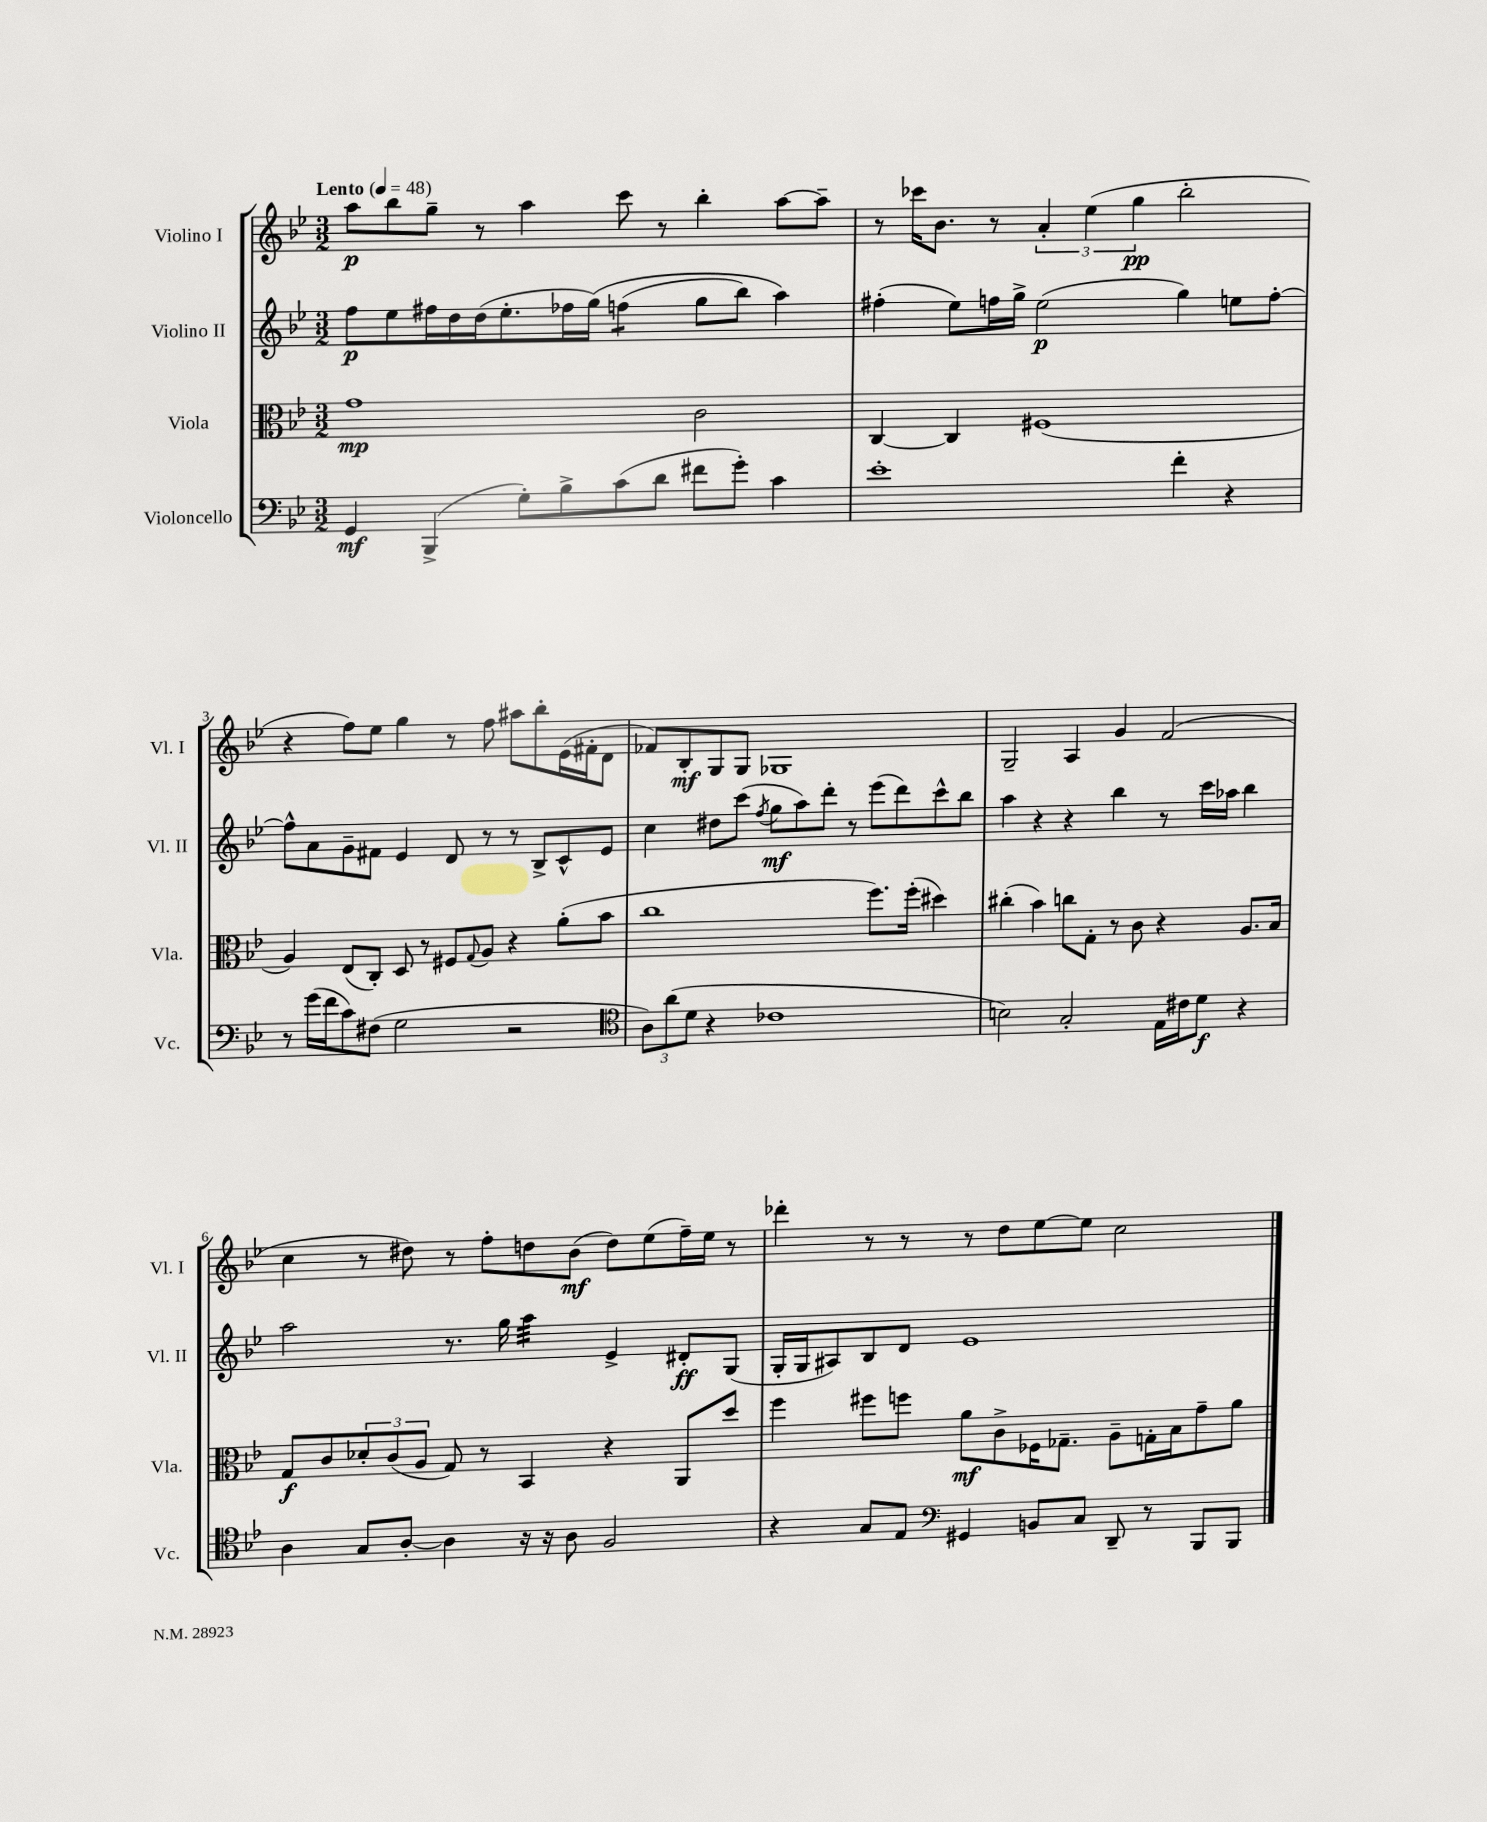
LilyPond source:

<<
\new StaffGroup <<
\new Staff = "s0" \with { instrumentName = "Violino I" shortInstrumentName = "Vl. I" } {
    \clef treble \key bes \major \numericTimeSignature \time 3/2 \tempo "Lento" 4 = 48
    a''8\p bes''8 g''8-- r8 a''4 c'''8 r8 bes''4-. a''8~ a''8-- |
    r8 ces'''16 bes'8. r8 \tuplet 3/2 { a'4-. ees''4( g''4\pp } bes''2-. |
    r4 f''8) ees''8 g''4 r8 f''8 ais''8 bes''8-. ees'16( fis'16-. d'8 |
    fes'8) bes8-.\mf g8 g8 ges1 |
    g2-- a4 g'4 f'2( |
    c''4 r8 dis''8) r8 f''8-. d''8 bes'8\mf( d''8) ees''8( f''16--) ees''16 r8 |
    des'''4-. r8 r8 r8 d''8 ees''8~ ees''8 c''2 \bar "|." |
}
\new Staff = "s1" \with { instrumentName = "Violino II" shortInstrumentName = "Vl. II" } {
    \clef treble \key bes \major \numericTimeSignature \time 3/2
    f''8\p ees''8 fis''16 d''16 d''16( ees''8.-. fes''16 g''16)\( f''4:8( g''8 bes''8) a''4\) |
    fis''4-.( ees''8) f''16 g''16-> ees''2\p( g''4) e''8 f''8~-. |
    f''8-^ a'8 g'8-- fis'8 ees'4 d'8 r8 r8 bes8-> c'8-^ ees'8 |
    c''4 dis''8 c'''8( \acciaccatura { f''8 } g''8\mf a''8) d'''8-. r8 ees'''8( d'''8) c'''8-^ bes''8 |
    a''4 r4 r4 bes''4 r8 c'''16 aes''16 bes''4 |
    a''2 r8. g''16 a''4:32 ees'4-> dis'8-.\ff g8( |
    g16-. g16 ais8) bes8 d'8 ees'1 \bar "|." |
}
\new Staff = "s2" \with { instrumentName = "Viola" shortInstrumentName = "Vla." } {
    \clef alto \key bes \major \numericTimeSignature \time 3/2
    g'1\mp c'2 |
    c4~ c4 fis1( |
    a4) ees8( c8-.) d8 r8 fis8 \appoggiatura { g8 } a8 r4 a'8-.( bes'8 |
    c''1 f''8.) f''16-.( dis''4) |
    cis''4-.( bes'4) c''8 g8-. r8 c'8 r4 a8. bes16 |
    g8\f c'8 \tuplet 3/2 { des'8-. c'8( a8 } g8) r8 bes,4 r4 a,8 d''8 |
    f''4 fis''8 f''8 a'8\mf c'8-> fes16 ges8.-- a8-- g16-. bes16 g'8-- a'8 \bar "|." |
}
\new Staff = "s3" \with { instrumentName = "Violoncello" shortInstrumentName = "Vc." } {
    \clef bass \key bes \major \numericTimeSignature \time 3/2
    g,4\mf bes,,4->( g8-.) bes8-> c'8( d'8 fis'8 g'8-.) c'4 |
    ees'1-. f'4-. r4 |
    r8 g'16( f'16 c'8) fis8( g2 r2 |
    \clef tenor \tuplet 3/2 { a8) a'8( d'8 } r4 ces'1 |
    b2) g2-. ees16 cis'16 d'8\f r4 |
    a4 g8 a8~-. a4 r16 r16 a8 f2 |
    r4 g8 ees8 \clef bass gis,4 b,8 c8 d,8-- r8 bes,,8 bes,,8 \bar "|." |
}
>>
>>
